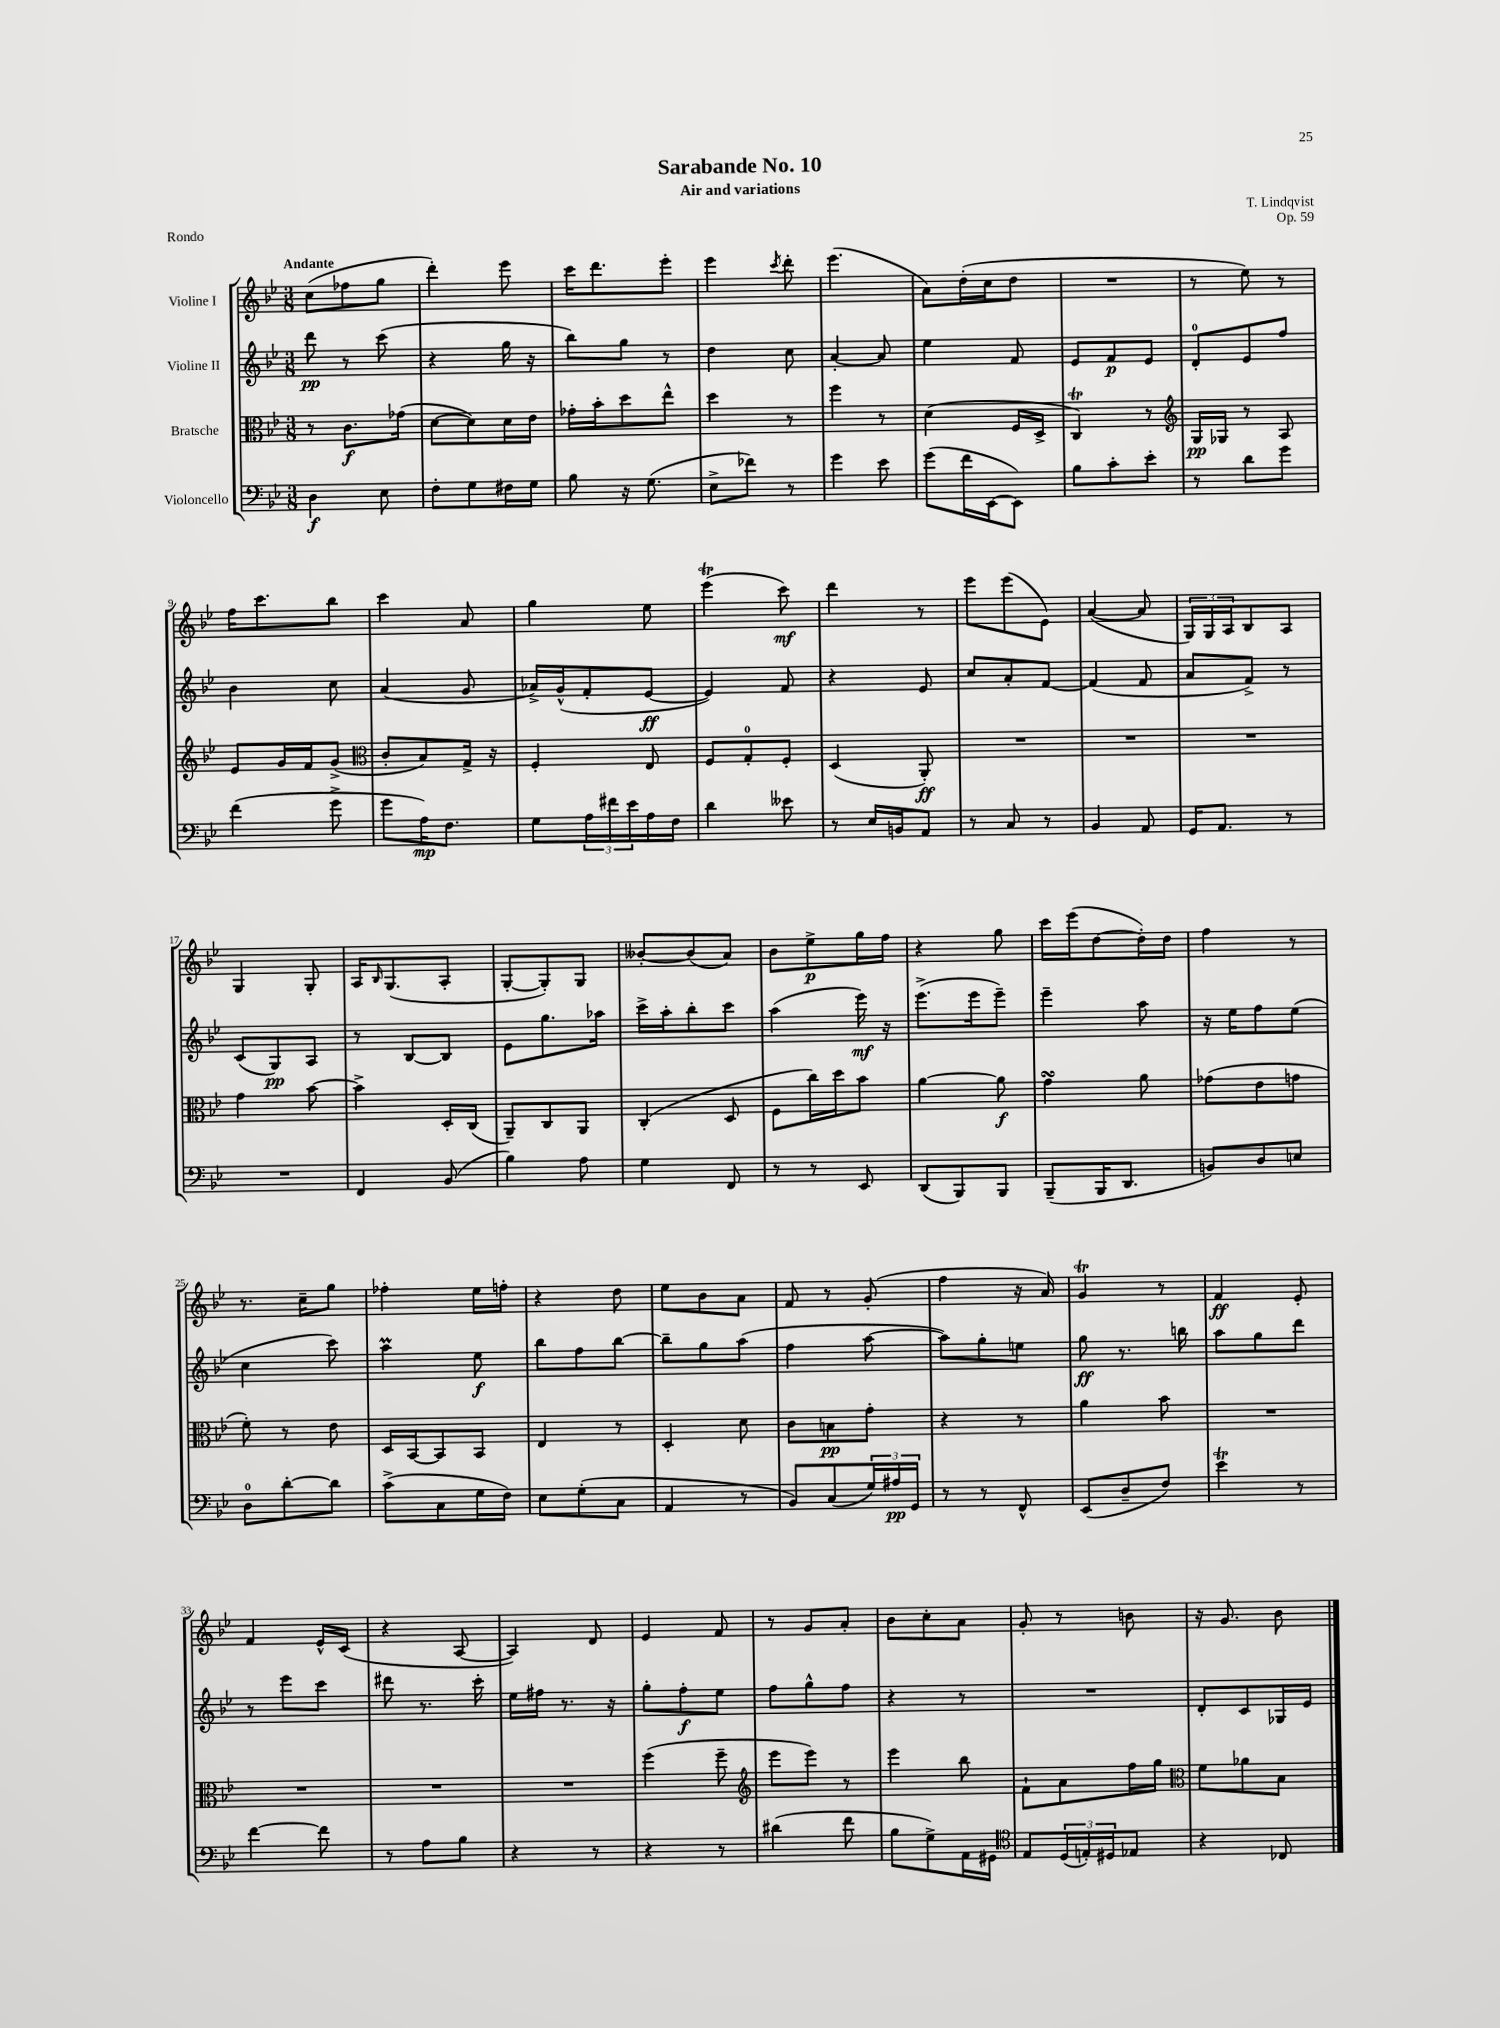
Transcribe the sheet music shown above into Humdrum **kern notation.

**kern	**kern	**kern	**kern
*staff4	*staff3	*staff2	*staff1
*clefF4	*clefC3	*clefG2	*clefG2
*k[b-e-]	*k[b-e-]	*k[b-e-]	*k[b-e-]
*M3/8	*M3/8	*M3/8	*M3/8
4D	8r	8ddd	(8cc
.	8.c	8r	8ff-
8E-	.	(8ccc	8gg
.	(16g-	.	.
=	=	=	=
8F'	[8d	4r	4ddd')
8G	8d])	.	.
16F#	16d	16gg	8eee-
16G	16e-	16r	.
=	=	=	=
8B-	16g-'	8bb-)	16ccc
.	16b-'	.	8.ddd
16r	8dd	8gg	.
(8.G	.	.	.
.	8ee-^^	8r	8eee-'
=	=	=	=
8E-^	4dd	4dd	4eee-
8f-)	.	.	.
.	.	.	8qccc
8r	8r	8cc	8ddd'
=	=	=	=
4g	4ff	[4a'	(4.eee-
8e-	8r	8a]	.
=	=	=	=
(8g	(4d	4ee-	8a)
16f	.	.	(16dd'
[16EE-	.	.	16cc
8EE-])	16F	8f	8dd
.	16D^	.	.
=	=	=	=
8B-	4C)	8e-	4.r
8c'	.	8f	.
8e-'	8r	8e-	.
=	=	=	=
*	*clefG2	*	*
8r	16G	8d'	8r
.	16G-	.	.
8d	8r	8e-	8ee-)
8g	8A	8ff	8r
=	=	=	=
(4f	8e-	4b-	16ff
.	.	.	8.ccc
.	16g	.	.
.	16f	.	.
8g^	(8g^	8cc	8bb-
=	=	=	=
*	*clefC3	*	*
8g	8c'	(4a	4ccc
16A)	8B-)	.	.
8.F	.	.	.
.	16G^	8g	8a
.	16r	.	.
=	=	=	=
8G	4F'	16a-^)	4gg
.	.	(16g^^	.
24A	.	8f'	.
24f#	.	.	.
24e-	.	.	.
16A	8E-	[8e-	8ee-
16F	.	.	.
=	=	=	=
4d	8F	4e-])	(4eee-
.	8G'	.	.
8e--	8F'	8f	8ccc)
=	=	=	=
8r	(4D	4r	4ddd
16E-	.	.	.
16BB	.	.	.
8AA	8AA')	8e-	8r
=	=	=	=
8r	4.r	8cc	8eee-
8C	.	8a'	(8eee-
8r	.	[8f	8e-)
=	=	=	=
4BB-	4.r	(4f]	([4a
8AA	.	8f	8a]
=	=	=	=
16GG	4.r	8a	24G)
.	.	.	24G
8.AA	.	.	.
.	.	.	24A
.	.	8f^)	8B-
8r	.	8r	8A
=	=	=	=
4.r	4g	(8c	4G
.	.	8G)	.
.	[8b-	8A	8G'
=	=	=	=
4FF	4b-^]	8r	16A
.	.	.	16qqB-
.	.	.	(8.G
.	.	[8B-	.
(8BB-	16D'	8B-]	8A'
.	(16C	.	.
=	=	=	=
4B-)	8AA~)	8e-	[8G'
.	8C	8.gg	8G'])
8A	8AA	.	8G
.	.	16aa-	.
=	=	=	=
4G	(4C'	16ccc^	[8b--'
.	.	16aa'	.
.	.	8bb-'	(8b--]
8FF	8D	8ccc	8a)
=	=	=	=
8r	8F	(4aa	8b-
8r	16cc)	.	8ee-^
.	16dd	.	.
8EE-	8b-	16eee-)	16gg
.	.	16r	16ff
=	=	=	=
(8DD	[4a	(8.eee-^	4r
8BBB-)	.	.	.
.	.	16eee-	.
8BBB-	8a]	8eee-~)	8gg
=	=	=	=
(8BBB-~	4g	4eee-~	16ccc
.	.	.	(16eee-
16BBB-	.	.	[8dd
8.DD	.	.	.
.	8a	8aa	16dd'])
.	.	.	16dd
=	=	=	=
8BB)	(8g-	16r	4ff
.	.	16ee-	.
8D	8e-	8ff	.
8E	8g	(8ee-	8r
=	=	=	=
8D	8f')	4cc	8.r
[8d'	8r	.	.
.	.	.	16cc~
8d]	8e-	8ccc)	8gg
=	=	=	=
(8c^	16D	4aa	4ff-'
.	[16BB-	.	.
8C	8BB-]	.	.
16G	8BB-	8ee-	16ee-
16F)	.	.	16ff'
=	=	=	=
8E-	4E-	8bb-	4r
(8G'	.	8ff	.
8C	8r	[8bb-	8dd
=	=	=	=
4AA	4D'	8bb-~]	8ee-
.	.	8gg	8b-
8r	8d	(8aa	8a
=	=	=	=
8BB-)	8c	4ff	8f
(8C	8B	.	8r
24G)	8g'	[8aa	(8g'
24A#	.	.	.
24GG	.	.	.
=	=	=	=
8r	4r	8aa])	4ff
8r	.	8gg'	.
8FF^^	8r	8ee	16r
.	.	.	16a)
=	=	=	=
(8EE-	4a	8gg	4g
8D~	.	8.r	.
8F)	8b-	.	8r
.	.	16bb	.
=	=	=	=
4e-	4.r	8aa	4f
.	.	8gg	.
8r	.	8ddd	8e-'
=	=	=	=
[4f	4.r	8r	4f
.	.	8eee-	.
8f]	.	8ccc	16e-^^
.	.	.	(16c
=	=	=	=
8r	4.r	8ddd#	4r
8A	.	8.r	.
8B-	.	.	[8A
.	.	16ccc'	.
=	=	=	=
4r	4.r	16ee-	4A])
.	.	16ff#	.
.	.	8.r	.
8r	.	.	8d
.	.	16r	.
=	=	=	=
4r	(4ff	8gg'	4e-
.	.	8ff'	.
8r	8ff~	8ee-	8f
=	=	=	=
*	*clefG2	*	*
(4d#	8eee-	8ff	8r
.	8eee-)	8gg^^	8g
8f	8r	8ff	8a'
=	=	=	=
8B-	4eee-	4r	8b-
8G^)	.	.	8cc'
16AA	8bb-	8r	8a
16GG#	.	.	.
=	=	=	=
*clefC4	*	*	*
8E-	8f`	4.r	8g'
(24D	8a	.	8r
24E')	.	.	.
24D#	.	.	.
8E-	16ff	.	8b
.	16gg	.	.
=	=	=	=
*	*clefC3	*	*
4r	8f	8d'	16r
.	.	.	8.g
.	8a-	8c	.
8C-	8B-	16G-	8b-
.	.	16e-	.
==	==	==	==
*-	*-	*-	*-
